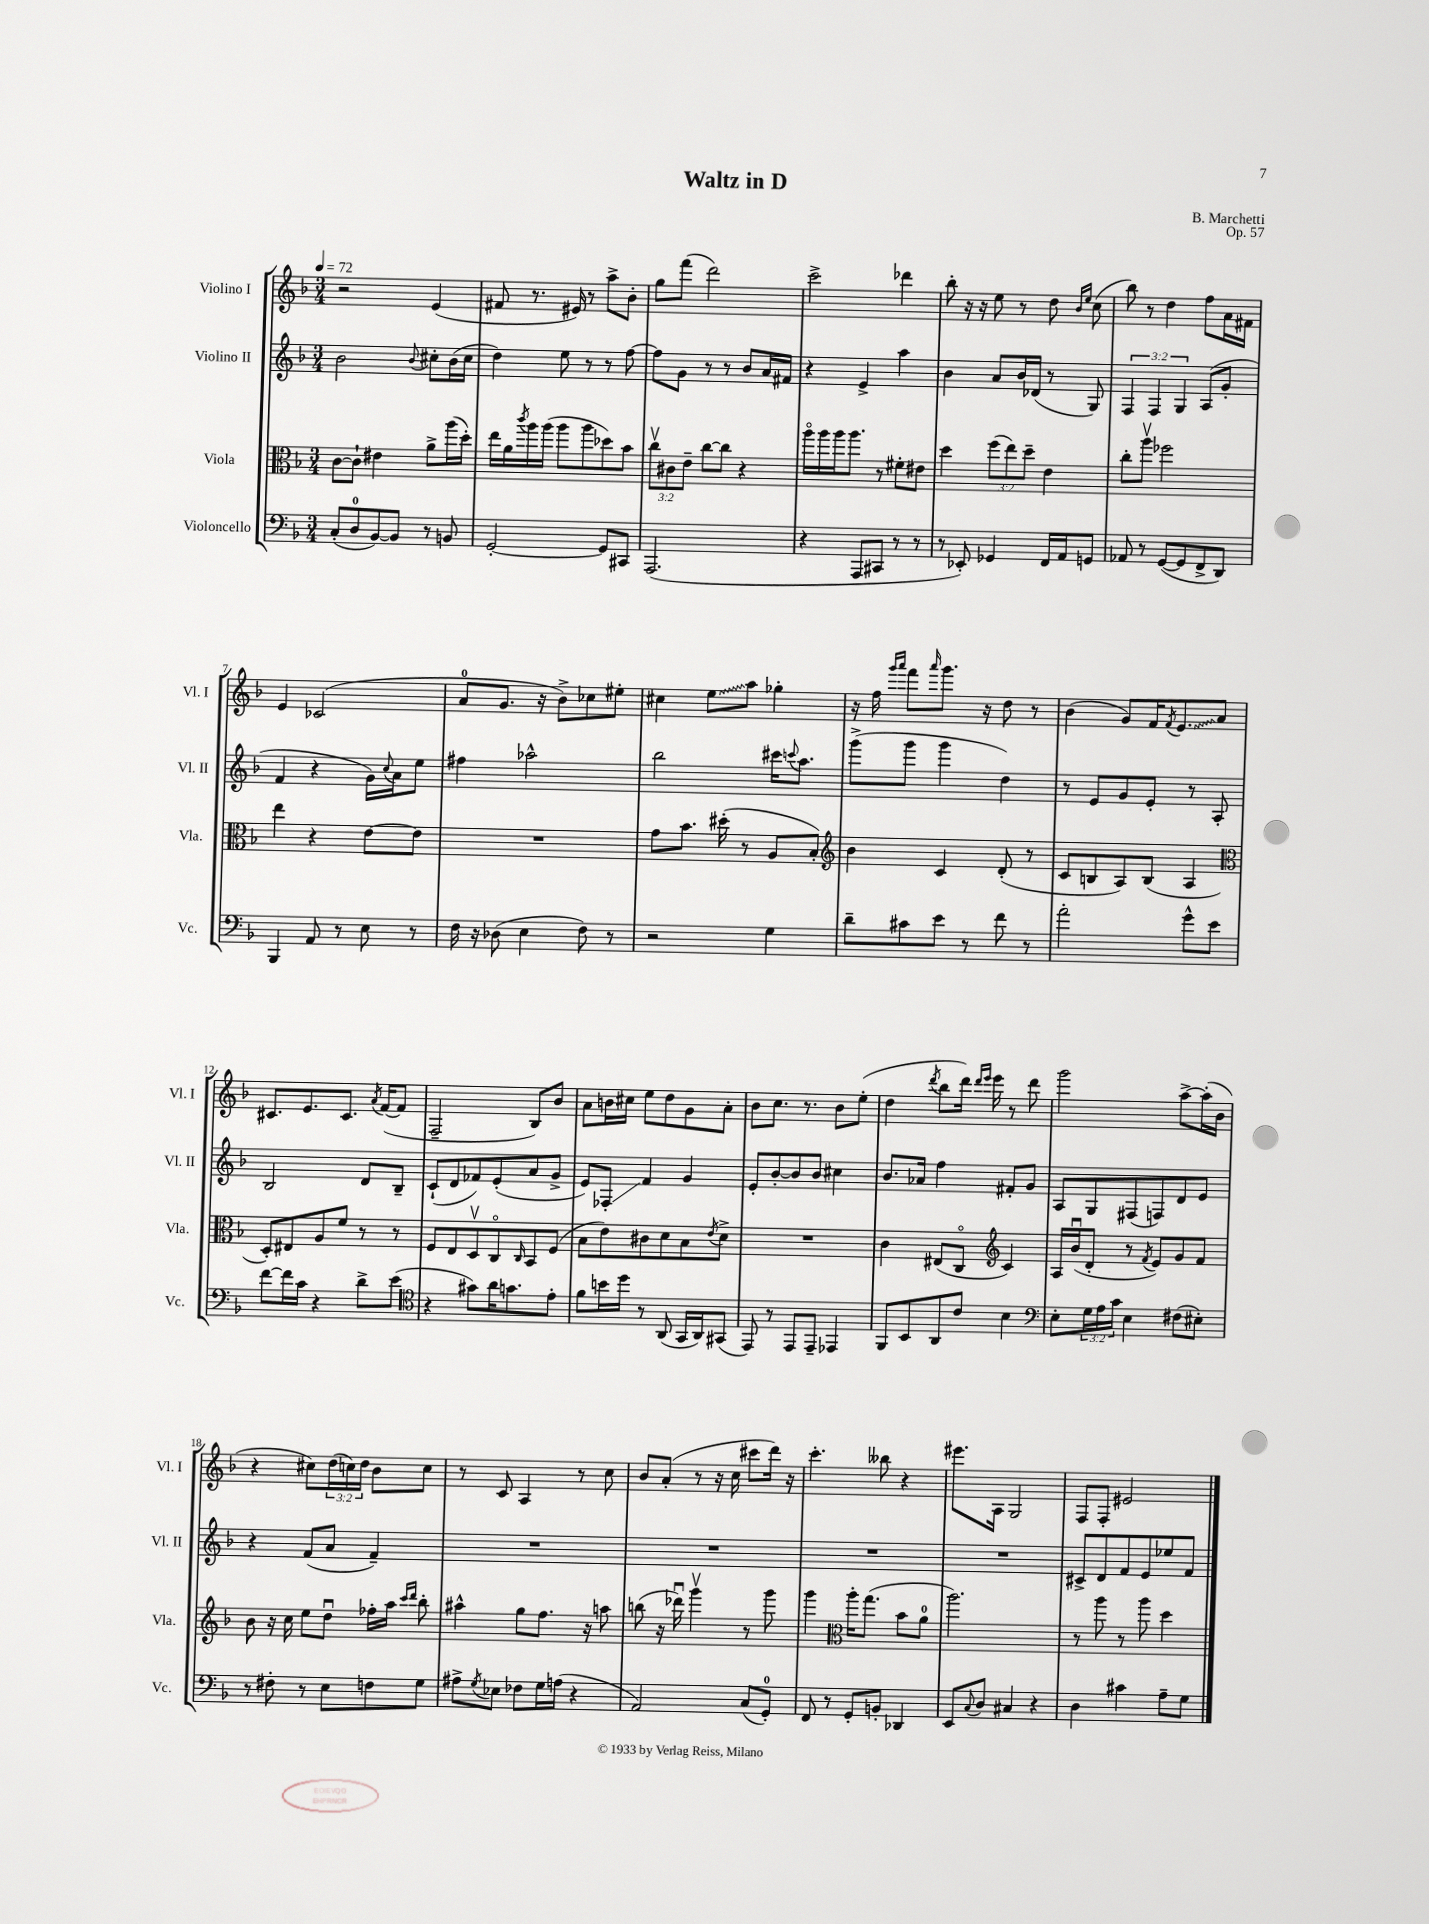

**kern	**kern	**kern	**kern
*staff4	*staff3	*staff2	*staff1
*clefF4	*clefC3	*clefG2	*clefG2
*k[b-]	*k[b-]	*k[b-]	*k[b-]
*M3/4	*M3/4	*M3/4	*M3/4
*MM72	*MM72	*MM72	*MM72
(8C'	[8c	2b-	2r
8D	8c`]	.	.
[8BB-)	4e#	.	.
8BB-]	.	.	.
.	.	8qqb-	.
8r	8a^	8cc#'	(4e
8BB	(16aa	(16b-	.
.	16dd')	16cc#	.
=	=	=	=
[2GG'	16ee	4dd)	8f#
.	16a	.	.
.	8qccc	.	.
.	16aa	.	8.r
.	(16aa	.	.
.	8aa	8ee	.
.	.	.	16e#)
.	8aa	8r	8r
8GG]	8dd-)	8r	8aa^
8CC#	8b-	[8ff	8b-'
=	=	=	=
(2.AAA	12ccv	8ff]	8gg
.	12c#	.	.
.	.	8g	(8fff
.	12e~	.	.
.	[8cc	8r	2ddd)
.	8cc]	8r	.
.	4r	8b-	.
.	.	16a	.
.	.	16f#	.
=	=	=	=
4r	16aao	4r	2ccc^
.	16aa	.	.
.	16aa	.	.
.	8.aa	.	.
8AAA	.	4e^	.
8CC#	8r	.	.
8r	8f#'	4aa	4ddd-
8r	8e#	.	.
=	=	=	=
8r	4dd	4b-	8bb-'
8EE-')	.	.	16r
.	.	.	16r
4GG-	(12ff	8a	8ee
.	12ee)	.	.
.	.	16b-	8r
.	12dd~	.	.
.	.	(16d-	.
16FF	4e	8r	8dd
16AA	.	.	.
.	.	.	16qqb-
.	.	.	16qqee
8GG	.	8G)	(8cc
=	=	=	=
8AA-	8cc'	6F	8bb-)
8r	8aav	.	8r
.	.	6F	.
([8GG	2ff-	.	4dd
.	.	6G	.
8GG]	.	.	.
8FF^	.	(8A	8ff
8DD)	.	8g'	16a
.	.	.	16f#
=	=	=	=
4BBB-	4ee	4f	4e
8AA	4r	4r	(2c-
8r	.	.	.
8E	[8e	16g)	.
.	.	8qqcc	.
.	.	16a	.
8r	8e]	8ee	.
=	=	=	=
16F	2.r	4ff#	8a
16r	.	.	.
(8D-	.	.	8.g
4E	.	2aa-^^	.
.	.	.	16r
.	.	.	8b-^)
8F)	.	.	8cc-
8r	.	.	8ee#'
=	=	=	=
2r	8g	2bb-	4cc#
.	8.b-	.	.
.	.	.	8ee
.	(16dd#'	.	.
.	8r	.	8aa
4G	8A	16ccc#	4gg-'
.	.	8qqccc	.
.	.	8.aa	.
.	8B-')	.	.
=	=	=	=
*	*clefG2	*	*
8d~	4b-	(8ggg^	16r
.	.	.	16ff
.	.	.	16qqggg
.	.	.	16qqaaa
8c#	.	8ggg	8fff
.	.	.	16qqaaa
8e	4c	4ggg	8.ggg
8r	.	.	.
.	.	.	16r
8f	(8d'	4dd)	8dd
8r	8r	.	8r
=	=	=	=
2a'	8c	8r	(4b-
.	8B	8e	.
.	8A)	8g	8g)
.	(8B	8e'	16f
.	.	.	8qf
.	.	.	8.e
8g^^	4A	8r	.
8e	.	8A'	8a
=	=	=	=
*	*clefC3	*	*
[8f	8D')	2B-	8.c#
16f]	8E#	.	.
16c	.	.	8.e
4r	8A	.	.
.	8f	.	8.c#
8d^	8r	8d	.
.	.	.	8qa
.	.	.	([16f
(8e	8r	8B-~	8f]
=	=	=	=
*clefC4	*	*	*
4r	8F	(8c`	2F~
.	8E	8d	.
8g#)	8Dv	8f-)	.
16a	8Co	(8e'	.
8.g	.	.	.
.	16qqC	.	.
.	8BB-	8a	8B-)
8e'	(8F	8g^	8b-
=	=	=	=
8f	8B-	8e)	8a
16b	8e)	8F-'	16b
16dd	.	.	16cc#
8r	8c#	4f	8ee
(8AA	8d	.	8dd
16GG	8B-	4g	8g
16AA)	.	.	.
.	8qe	.	.
(8GG#	8d^	.	8a'
=	=	=	=
8EE)	2.r	8e'	8b-
8r	.	[8b-'	8.cc
8EE	.	8b-]	.
.	.	.	8.r
8EE~	.	8b-	.
4EE-	.	4cc#	8b-
.	.	.	(8ee'
=	=	=	=
8FF	4c	8.b-	4dd
8BB-	.	.	.
.	.	16a-	.
.	.	.	8qddd
8AA	(8E#	4ff	8bb-
8c	8Co	.	16ddd)
.	.	.	16qqddd
.	.	.	16qqeee
.	.	.	16eee
*	*clefG2	*	*
4B-	4c)	8f#'	8r
.	.	8g	8ddd
=	=	=	=
*clefF4	*	*	*
8E'	16A	8A	2ggg
.	(16b-u	.	.
24G	8d'	8G	.
24A	.	.	.
24c	.	.	.
4E	8r	(8F#	.
.	8qf	.	.
.	8e)	8F)	.
(8F#	8g	8d	[8aa^
8E#')	8f	8e	(16aa']
.	.	.	16b-
=	=	=	=
8r	8b-	4r	4r
8F#'	16r	.	.
.	16cc	.	.
8r	8ee	(8f	8cc#)
8E	8ddu	8a	(24dd
.	.	.	24cc)
.	.	.	24dd
8F	16ff-'	4f~)	8b-
.	16aa	.	.
.	16qqccc	.	.
.	16qqddd	.	.
8G	8bb-'	.	8cc
=	=	=	=
8A#^	4aa#^^	2.r	8r
8qG	.	.	.
8E-	.	.	8c
8F-	8gg	.	4A
16G	8.ff	.	.
(16A	.	.	.
4r	.	.	8r
.	16r	.	.
.	8aa	.	8cc
=	=	=	=
2AA)	(8bb	2.r	8b-
.	16r	.	(8a'
.	16ddd-u)	.	.
.	4gggv	.	8r
.	.	.	16r
.	.	.	16cc
(8C	8r	.	8ccc#
8GG')	8ggg	.	16ddd)
.	.	.	16r
=	=	=	=
8FF	4ggg	2.r	4.ccc'
8r	.	.	.
*	*clefC3	*	*
8GG'	16aa'	.	.
.	(8.gg	.	.
8BB'	.	.	8bb--
4DD-	8b-	.	4r
.	8a	.	.
=	=	=	=
8EE	2.aa)	2.r	8.eee#
8qqC	.	.	.
8D	.	.	.
.	.	.	16A
4C#	.	.	2G
4r	.	.	.
=	=	=	=
4D	8r	8c#^	8F
.	8aa	8d	8F'
4c#	8r	8f	2e#
.	8aa	8e	.
8A~	4dd	8ee-	.
8G	.	8f	.
==	==	==	==
*-	*-	*-	*-
